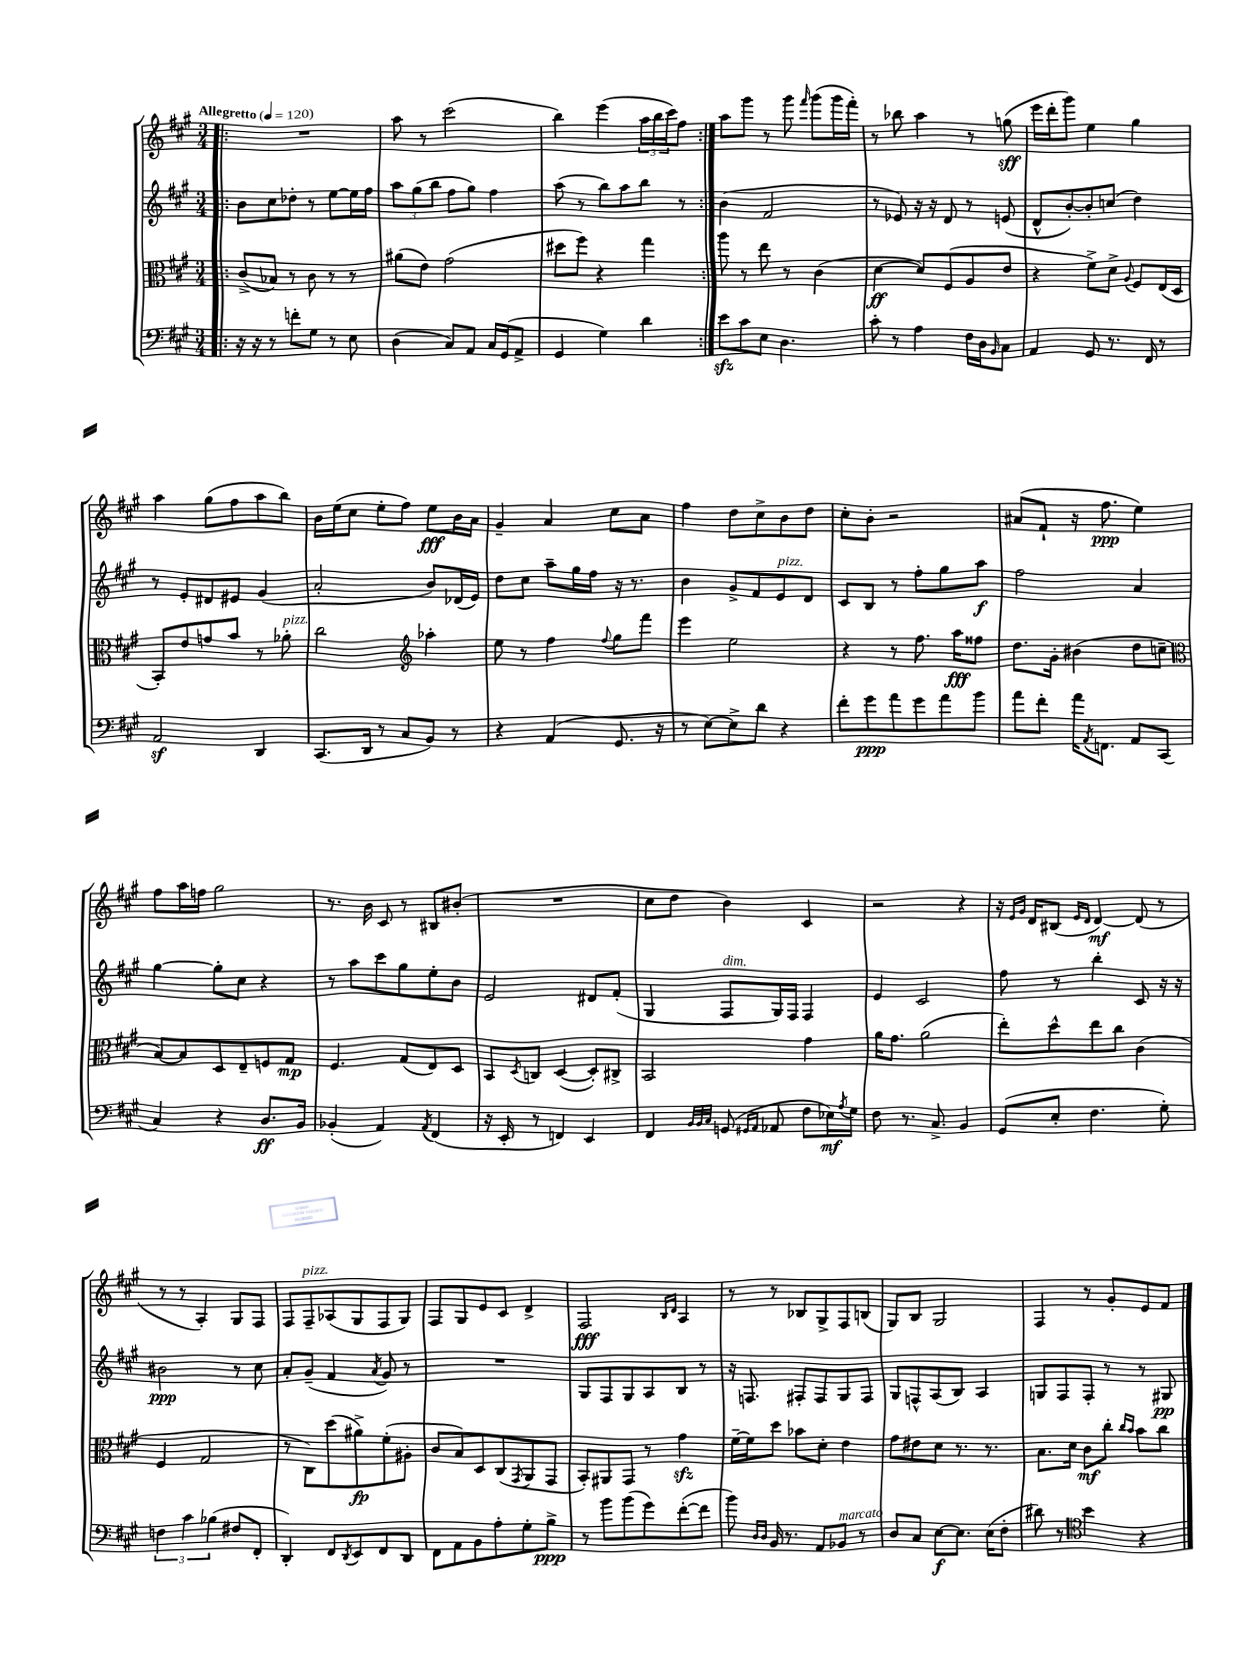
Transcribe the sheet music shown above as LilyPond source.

<<
\new StaffGroup <<
\new Staff = "s0" {
    \clef treble \key a \major \numericTimeSignature \time 3/4 \tempo "Allegretto" 4 = 120
    \repeat volta 2 { \bar ".|:" R2. |
    a''8 r8 cis'''2( |
    b''4) e'''4( \tuplet 3/2 { a''16 b''16 cis'''16) } fis''8 | }
    a''8 gis'''8 r8 gis'''8 \grace { fis'''16 } gis'''8( gis'''16 fis'''16-.) |
    r8 bes''8 a''4 r8 g''8\sff( |
    e'''16 d'''16-. gis'''8) e''4 gis''4 |
    a''4 gis''8( fis''8 a''8 b''8) |
    b'16 e''16( cis''8 e''8-. fis''8) e''8\fff b'16 a'16 |
    gis'4-- a'4 cis''8 a'8 |
    fis''4 d''8 cis''8-> b'8 d''8 |
    cis''8-. b'8-. r2 |
    ais'8( fis'8-! r16 fis''8.\ppp e''4) |
    fis''8 a''16 f''16 gis''2 |
    r8. b'16 cis'8 r8 bis8 bis'8-.( |
    R2. |
    cis''8 d''8 b'4) cis'4 |
    r2 r4 |
    r16 \grace { e'16 gis'16 } d'16 bis8( \grace { e'16 d'16 } d'4~\mf) d'8( r8 |
    r8 r8 a4-.) gis8 fis8 |
    fis8 fis8--^\markup { \italic "pizz." } aes8( gis8 fis8 gis8) |
    fis8 gis8 e'8 cis'8 d'4-> |
    fis2\fff \grace { b16 d'16 } a4 |
    r8 r8 bes8 gis8-> fis8 b8( |
    gis8) b8 gis2 |
    fis4 r8 gis'8-. e'8 fis'8 \bar "|." |
}
\new Staff = "s1" {
    \clef treble \key a \major \numericTimeSignature \time 3/4
    \repeat volta 2 { \bar ".|:" b'8 cis''8 des''8-. r8 e''8~ e''16 fis''16 |
    \tuplet 3/2 { a''8 gis''8( b''8 } fis''8 gis''8) fis''4 |
    a''8( r8 b''8) a''8 b''8 r8 | }
    b'4( fis'2 |
    r8 ees'8) r16 r16 d'8 r8 e'8( |
    d'8-^ b'8~-.) b'8-. c''8( d''4) |
    r8 e'8-. dis'8 eis'8 gis'4( |
    a'2-. b'8) des'16( e'16) |
    d''8 cis''8 a''8-- gis''16 fis''16 r16 r8. |
    b'4 gis'8-> fis'8 e'8^\markup { \italic "pizz." } d'8 |
    cis'8 b8 r8 fis''8-. gis''8 a''8\f |
    fis''2 a'4 |
    gis''4~ gis''8-. cis''8 r4 |
    r8 a''8 cis'''8 gis''8 e''8-. b'8 |
    e'2 dis'8 fis'8-.( |
    gis4 fis8^\markup { \italic "dim." } gis16) fis16 fis4 |
    e'4 cis'2 |
    fis''8 r8 b''4-. cis'8 r16 r16 |
    bis'2\ppp r8 cis''8 |
    a'8-. gis'8--( fis'4 \acciaccatura { a'8 } gis'8) r8 |
    R2. |
    gis8 fis8 gis8 a8 b8 r8 |
    r16 f8. fis8-. fis8 gis8 fis8 |
    gis8 f8-^ a8( b8) a4 |
    g8 fis8 fis8-. r8 r8 gis8\pp \bar "|." |
}
\new Staff = "s2" {
    \clef alto \key a \major \numericTimeSignature \time 3/4
    \repeat volta 2 { \bar ".|:" cis'8->( bes8) r8 cis'8 r8 r8 |
    ais'8( e'8) gis'2( |
    dis''8 fis''8) r4 gis''4 | }
    a''8 r8 e''8 r8 cis'4( |
    d'4~\ff d'8) fis8( a8 e'8 |
    r4 fis'8->) d'8-> \appoggiatura { a8 } fis8 e16( d16 |
    b,8-.) e'8 g'8 b'8 r8 aes'8-.^\markup { \italic "pizz." } |
    cis''2 \clef treble aes''4-. |
    e''8 r8 fis''4 \appoggiatura { fis''8 } gis''8 fis'''8 |
    e'''4 e''2 |
    r4 r8 fis''8. a''16\fff fisis''8 |
    d''8. gis'16-. bis'4( d''8 c''8-- |
    \clef alto b8~) b8 d8 e8-- f8 gis8\mp |
    fis4. gis8( e8) d8 |
    b,8 \acciaccatura { d8 } c8 d4~( d8-.) cis8-> |
    b,2 gis'4 |
    a'16 gis'8. a'2( |
    e''8-.) d''8-^ e''8 cis''8 cis'4( |
    fis4 gis2 |
    r8 cis8) d''8( ais'8->\fp) fis'8-.( ais8-. |
    cis'8 b8) d8 cis8( \acciaccatura { gis,8 } a,8 gis,8 |
    b,8-.) ais,8 gis,8 r8 gis'4\sfz |
    fis'16~-- fis'16 d''8 bes'8 d'8-. e'4 |
    gis'8 eis'8 d'8 r8. r8. |
    b8. d'16 cis'8\mf cis''8-. \grace { cis''16 b'16 } b'8 cis''8 \bar "|." |
}
\new Staff = "s3" {
    \clef bass \key a \major \numericTimeSignature \time 3/4
    \repeat volta 2 { \bar ".|:" r16 r16 r8 f'8-. gis8 r8 e8 |
    d4( cis8) a,8 cis16 gis,16( a,8-> |
    gis,4 gis4) d'4 | }
    e'8\sfz cis'8 e8 d4. |
    cis'8-. r8 a4 fis16 d16 \grace { b,16 } cis8 |
    a,4 gis,8 r8. fis,16 r8 |
    a,2\sf d,4 |
    cis,8.( d,16 r8 cis8 b,8) r8 |
    r4 a,4( gis,8. r16 |
    r8 e8~) e8-> d'8 r4 |
    fis'8-. gis'8\ppp a'8 gis'8 a'8 b'8 |
    a'8 fis'8-. a'16 \acciaccatura { a,8 } f,8. a,8 cis,8( |
    cis4) r4 d8.\ff b,16 |
    bes,4-.( a,4) \acciaccatura { a,8 } fis,4( |
    r16 e,16-. r8 f,4) e,4 |
    fis,4 \grace { b,32 b,32 cis32 } g,8( \grace { gis,16 a,16 } aes,8 fis8 ees16\mf) \acciaccatura { a8 } gis16 |
    fis8 r8. cis8.-> b,4 |
    gis,8( e8-. fis4. gis8-.) |
    \tuplet 3/2 { f4 cis'4 bes4( } fis8 fis,8-. |
    d,4-.) fis,8 \acciaccatura { d,8 } e,8 fis,8 d,8 |
    fis,8 a,8 b,8 a8-. gis8-. b8->\ppp |
    r8 b'8 b'8( gis'8) fis'8~-.( fis'8 |
    b'8) \grace { d16 d16 } b,16 r8. a,8 bes,8^\markup { \italic "marcato" } r8 |
    d8 cis8 e8~\f e8. e16( fis8-. |
    dis'8) r8 \clef tenor b'4 r4 \bar "|." |
}
>>
>>
\layout { \context { \Score \remove "Bar_number_engraver" } }
